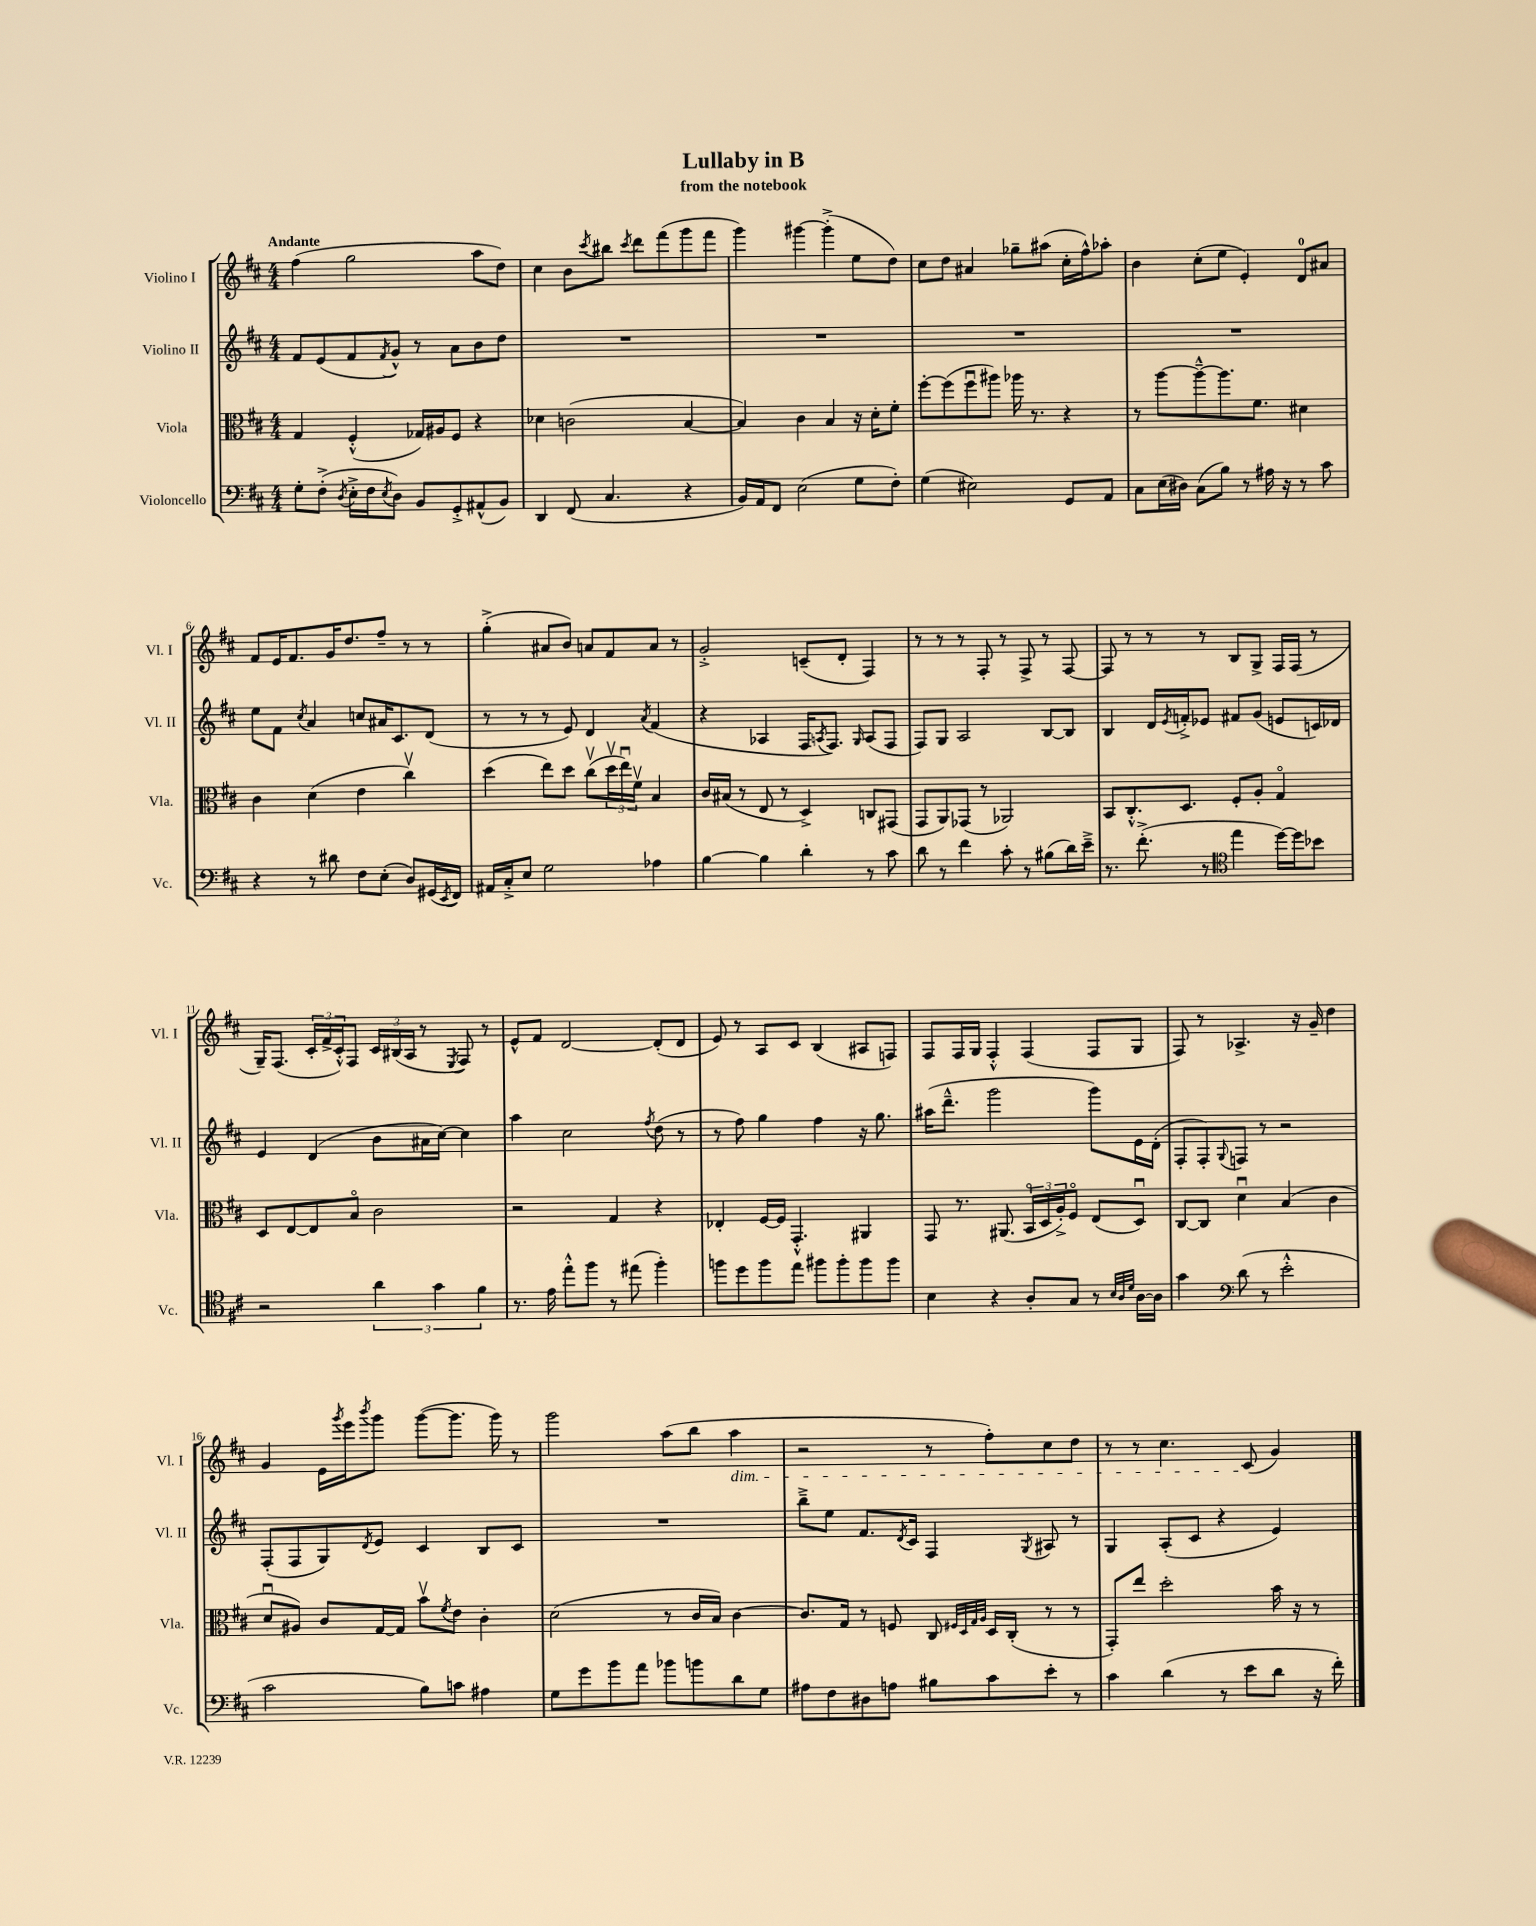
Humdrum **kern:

**kern	**kern	**kern	**kern
*staff4	*staff3	*staff2	*staff1
*clefF4	*clefC3	*clefG2	*clefG2
*k[f#c#]	*k[f#c#]	*k[f#c#]	*k[f#c#]
*M4/4	*M4/4	*M4/4	*M4/4
8G'\L	4G/	8f#/L	(4ff#\
(8F#'^\J	.	(8e/	.
8qD/	.	.	.
16E'^\LL	(4F#'^^/	8f#/	2gg\
16F#\J	.	.	.
8qE/	.	8qf#/	.
8D\J)	.	8g^^/J)	.
8BB/L	16G-/LL)	8r	.
.	16A#/J	.	.
8GG'^/	8F#/J	8a\L	.
(8AA#^^/	4r	8b\	8aa\L
8BB/J)	.	8dd\J	8dd\J)
=	=	=	=
4DD/	4d-\	1r	4cc#\
(8FF#/	(2c\	.	8b\L
.	.	.	8qccc#/
4.C#/	.	.	8bb#\J
.	.	.	8qccc#/
.	.	.	8ddd\L
.	.	.	(8fff#\
4r	[4B/	.	8ggg\
.	.	.	8fff#\J
=	=	=	=
16BB/LL)	4B/])	1r	4ggg\)
16AA/J	.	.	.
8FF#/J	.	.	.
(2E\	4c#\	.	[4ggg#\
.	4B/	.	(4ggg#'^\]
8G\L	16r	.	8ee\L
.	16d'\LK	.	.
8F#'\J)	8f#'\J	.	8dd\J)
=	=	=	=
(4G\	[8ff#'\L	1r	8cc#\L
.	(8ff#\]	.	8dd\J
2E#\)	8ff#u\	.	4a#/
.	8aa#\J)	.	.
.	16aa-\	.	8gg-~\L
.	8.r	.	.
.	.	.	(8aa#\J
8GG/L	4r	.	16cc#'\LL
.	.	.	16ff#^^\J)
8AA/J	.	.	8aa-'\J
=	=	=	=
8C#\L	8r	1r	4b\
(16E\L	[8aa\L	.	.
16D#\JJ)	.	.	.
(8C#\L	8aa~^^\_	.	(8cc#'\L
8B\J)	8.aa\]	.	8ee\J
8r	.	.	4e'/)
.	8.f#\J	.	.
16A#\	.	.	.
16r	.	.	.
8r	4d#\	.	8d/L
8c#\	.	.	8a#/J
=	=	=	=
4r	4c#\	8ee\L	8f#/L
.	.	8f#\J	16e/K
.	.	.	8.f#/
.	.	8qcc#/	.
8r	(4d\	4a/	.
8d#\	.	.	16g/K
.	.	.	8.dd/
8F#\L	4e\	8cc/L	.
(8E'\J	.	16a#/K	8ff#~/J
.	.	8.c#/	.
8D/L)	4cc#v\)	.	8r
(16GG#/L	.	(8d/J	8r
8qEE/	.	.	.
16FF#/JJ)	.	.	.
=	=	=	=
16AA#/LL	(4dd\	8r	(4gg'^\
16C#'^/J	.	.	.
8E/J	.	8r	.
2G\	8ee\L)	8r	8a#/L
.	8dd\J	8e/)	8b/J)
.	(8cc#v\L	4d/	8a/L
.	24ddv\L	.	8f#/
.	24eeu\)	.	.
.	24f#v\JJ	.	.
.	.	8qa/	.
4A-\	4B/	(4f#/	8a/J
.	.	.	8r
=	=	=	=
[4B\	16c#/LL	4r	2g'^/
.	(16B#/JJ	.	.
.	8r	.	.
4B\]	8E/	4A-/	.
.	8r	.	.
4d'\	4D^/)	16F#/LK	(8c~/L
.	.	8qA/	.
.	.	8.F#/J)	.
.	.	.	8d'/J
.	.	16qqG/	.
8r	8C/L	(8A/L	4F#/)
8c#\	(8GG#/J	8F#/J	.
=	=	=	=
8d\	8GG/L	8F#/L)	8r
8r	8AA/)	8G/J	8r
4f#\	(8GG-/J	2A/	8r
.	8r	.	8F#'/
8c#'\	2AA-/)	.	8r
8r	.	.	8F#^/
(8B#\L	.	[8B/L	8r
16d\L)	.	8B/]J	[8F#/
16e~^\JJ	.	.	.
=	=	=	=
8.r	8BB/L	4B/	8F#/]
.	8.C#'^^/	.	8r
(8.f#'^\	.	.	.
.	.	16d/LL	8r
.	.	8qe/	.
.	8.D/J	16f'^/J	.
8r	.	8e-/J	8r
*clefC4	*	*	*
4ee\	8F#'/L	8f#/L	8B/L
.	8A'/J	(8g/J	8G^/J
[16dd\LL)	4Go/	8e/L	16F#/LL
16dd\]J	.	.	(16F#/JJ
8b-\J	.	16c/L)	8r
.	.	16d-/JJ	.
=	=	=	=
2r	8D/L	4e/	16G~/LK)
.	.	.	(8.F#/J
.	[8E/	.	.
.	8E/]	(4d/	24c#'/LL
.	.	.	24f#^/
.	.	.	24c#'^^/J)
.	8Bo/J	.	8F#/J
6a\	2c#\	8b\L	24c#/LL
.	.	.	(24B#/
.	.	.	24A/JJ
.	.	16a#\L	8r
6g\	.	.	.
.	.	[16cc#\JJ)	.
.	.	.	8qE/
.	.	4cc#\]	8F#/)
6f#\	.	.	.
.	.	.	8r
=	=	=	=
8.r	2r	4aa\	8e^^/L
.	.	.	8f#/J
16e\	.	.	.
8ee'^^\L	.	2cc#\	[2d/
8ff#\J	.	.	.
8r	4G/	.	.
(8ee#\	.	.	.
.	.	8qff#/	.
4ff#'\)	4r	(8dd\	(8d'/]L
.	.	8r	8d/J
=	=	=	=
8ff\L	4E-'/	8r	8e/)
8dd\	.	8ff#\)	8r
8ff\	[16F#/LL	4gg\	8A/L
.	16F#/]JJ	.	.
8ee\J	4.GG'^^/	.	8c#/J
8ff#\L	.	4ff#\	(4B/
8ff#'\	.	.	.
8ff#\	4AA#/	16r	8A#/L
.	.	8.gg\	.
8ff#\J	.	.	8F/J)
=	=	=	=
4B\	8GG/	(16aa#\LK	8F#/L
.	.	8.ddd~^^\J	.
.	8.r	.	16F#/L
.	.	.	16G/JJ
4r	.	2ggg\	4F#'^^/
.	(8.AA#/	.	.
8A'/L	24BBo/LL	.	(4F#/
.	24D/	.	.
.	24A'^/J)	.	.
8G/J	8F#o/J	.	.
8r	(8E/L	8ggg\L)	8F#/L
32qqB/LLL	.	.	.
32qqA/	.	.	.
32qqd/JJJ	.	.	.
[16A\LL	8Du/J)	16e\L	8G/J
16A\]JJ	.	(16d'\JJ	.
=	=	=	=
4g\	[8C#/L	8F#'/L	8F#/)
.	8C#/]J	8F#'/)	8r
*clefF4	*	*	*
.	.	8qqG/	.
(8d\	4du\	8F/J	4.A-^/
8r	.	8r	.
2e'^^\	(4B/	2r	.
.	.	.	16r
.	.	.	16g~/
.	4c#\	.	4dd\
=	=	=	=
2c#\	8du/L	(8F#'/L	4g/
.	8A#/J)	8F#/	.
.	8c#/L	8G/)	16e\LL
.	.	.	8qggg/
.	.	.	16eee\J
.	.	8qd/	8qbbb/
.	[16G/L	8e/J	8ggg\J
.	16G/]JJ	.	.
8B\L)	8bv\L	4c#/	([8ggg\L
.	8qf#/	.	.
8c\J	8e\J	.	8.ggg\]J
4A#\	4c#'\	8B/L	.
.	.	.	16ggg\)
.	.	8c#/J	8r
=	=	=	=
8G\L	(2d\	1r	2ggg\
8g\	.	.	.
8b\	.	.	.
8a\J	.	.	.
8b-\L	8r	.	(8aa\L
8b\	16c#/LL	.	8bb\J
.	16B/JJ)	.	.
8d\	[4c#\	.	4aa\
8G\J	.	.	.
=	=	=	=
8A#\L	8.c#/]L	8bb~^\L	2r
8F#\	.	8ee\J	.
.	16G/Jk	.	.
8D#\	8r	8.f#/L	.
8A\J	8F/	.	.
.	.	8qd/	.
.	.	16c#/Jk	.
8B#\L	8C#/	4F#/	8r
.	32qqF#/LLL	.	.
.	32qqD/	.	.
.	32qqG/	.	.
.	32qqA/JJJ	.	.
8c#\	16D/LL	.	8ff#'\L)
.	(16C#'/JJ	.	.
.	.	8qG/	.
8e'\J	8r	8A#/	8cc#\
8r	8r	8r	8dd\J
=	=	=	=
4c#\	8GG'/L)	4G/	8r
.	8ee/J	.	8r
(4d\	2dd'\	(8A'/L	4.cc#\
.	.	8c#/J	.
8r	.	4r	.
8e\L	.	.	(8c#/
8d\J	16b\	4e/)	4g/)
.	16r	.	.
16r	8r	.	.
16f#'\)	.	.	.
==	==	==	==
*-	*-	*-	*-
